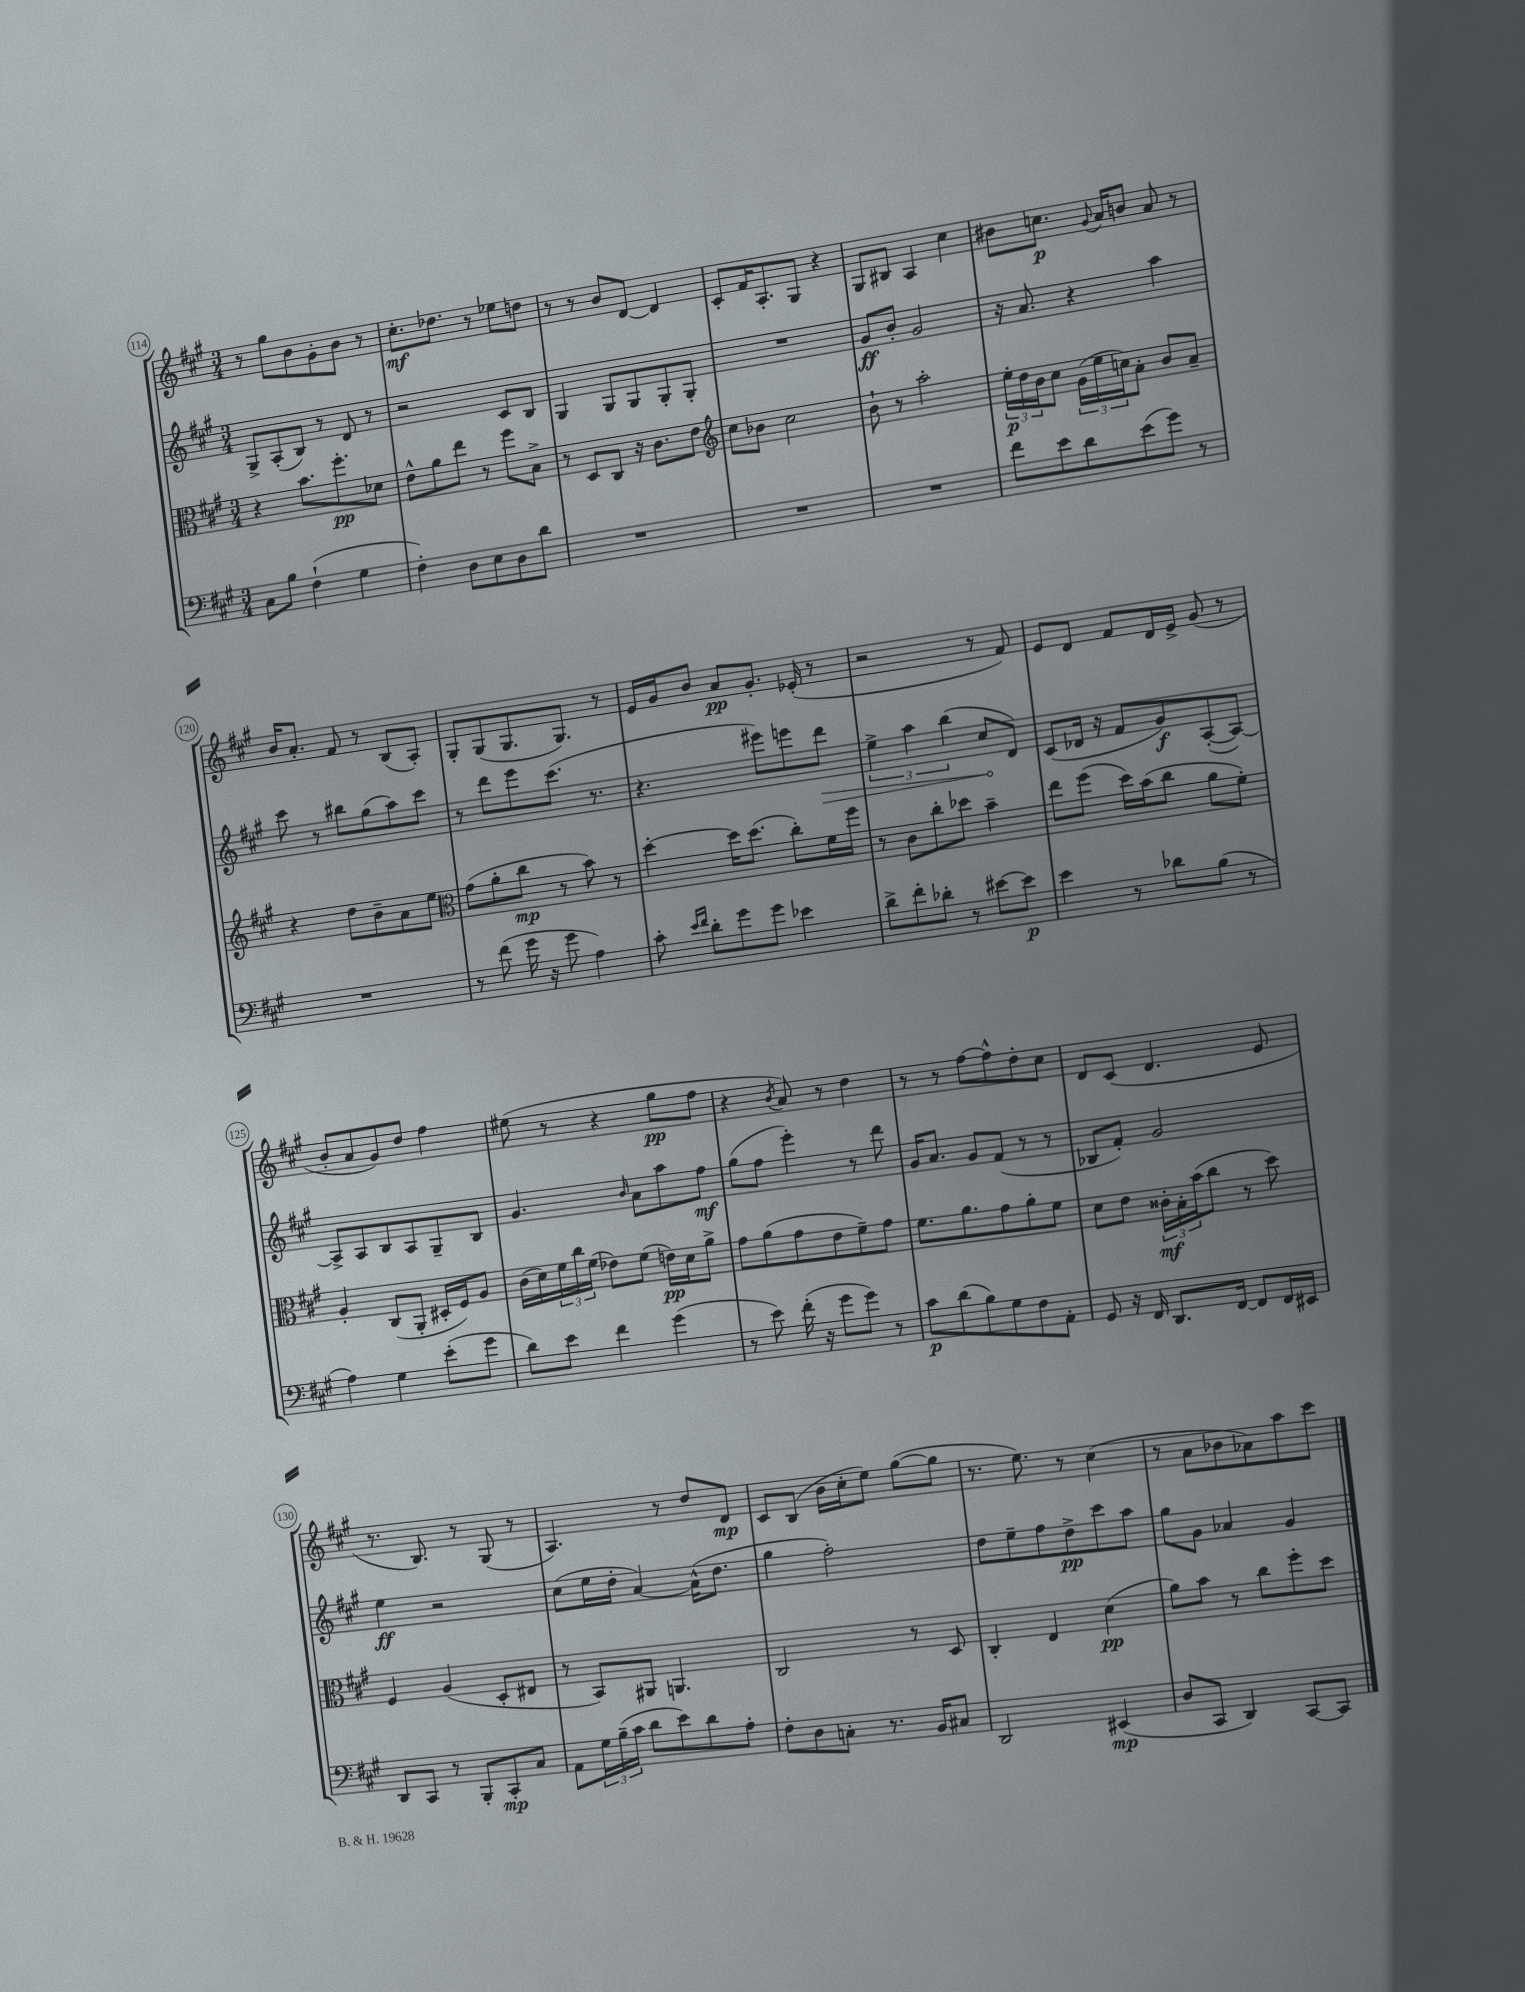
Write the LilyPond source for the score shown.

<<
\new StaffGroup <<
\new Staff = "s0" {
    \clef treble \key a \major \numericTimeSignature \time 3/4
    r8 gis''8 b'8 gis'8-. b'8 r8 |
    cis''8.-.\mf des''8. r8 ees''8 d''8 |
    r8 r8 b'8 d'8~ d'4 |
    cis'8-. fis'16 a8.-. gis8 r4 |
    gis8 bis8 a4 cis''4 |
    bis'8 c''8.\p \appoggiatura { gis'8 } a'16 b'8 a'8 r8 |
    b'16 a'8.-. fis'8 r8 b8( a8-.) |
    gis8-. gis8( gis8. gis8.) r8 |
    e'16 gis'16 b'8 a'8\pp gis'8.-. ees'16-.( r8 |
    r2 r8 fis'8) |
    e'8 d'8 fis'8 d'16 e'16-> gis'8( r8 |
    b'8-. a'8 gis'8) d''8 fis''4 |
    eis''8( r8 r4 gis''8\pp fis''8 |
    r4 \acciaccatura { b'8 } a'8) r8 d''4 |
    r8 r8 fis''8~ fis''8-^ d''8-. cis''8 |
    d'8 cis'8( d'4. e'8 |
    r8. b8.) r8 gis8( r8 |
    a4.) r8 d''8 d'8\mp |
    cis'8 b8( b'16 cis''16-. e''8) gis''8~( gis''8 |
    r8. e''8.) r8 cis''4( |
    r8 a'8 bes'8 aes'8) a''8 cis'''8 \bar "|." |
}
\new Staff = "s1" {
    \clef treble \key a \major \numericTimeSignature \time 3/4
    gis8-> a8-.( b8) r8 d'8 r8 |
    r2 cis'8 b8 |
    gis4 gis8 gis8 gis8-. gis8-. |
    R2. |
    gis'8\ff b'8-. gis'2 |
    r16 a'8. r4 a''4 |
    cis'''8 r8 bis''8 gis''8( a''8) cis'''8 |
    r8 d'''8 e'''8 cis'''8.( r8. |
    r4. eis'''8) e'''8 \once \override Hairpin.circled-tip = ##t d'''8\> |
    \tuplet 3/2 { e''4-> a''4 b''4( } cis''8\! d'8) |
    cis'8( des'16 r16 fis'8 gis'8\f) a8~-.( a8~) |
    a8-> a8 b8 a8 gis8-- b8 |
    gis'4. \grace { b'16 } a'8 a''8 fis''8\mf |
    gis''8( fis''8 e'''4-.) r8 d'''8 |
    gis'16 a'8. gis'8 fis'8( r8 r8 |
    bes8 fis'8-.) gis'2 |
    e''4\ff r2 |
    cis''8( e''16 d''16-. a'4~) a'16-^( d''8. |
    gis''4 fis''2-.) |
    d''8 e''8-- fis''8 d''8->\pp cis'''8 a''8 |
    gis''8 gis'8 aes'4 gis'4 \bar "|." |
}
\new Staff = "s2" {
    \clef alto \key a \major \numericTimeSignature \time 3/4
    r4 b'8. fis''8.-.\pp des'8 |
    e'8-^ a'8 e''8 r8 fis''8 b8-> |
    r8 d8 cis8 r16 cis'8. e'8 |
    \clef treble cis''8 bes'8 cis''2 |
    b'8-! r8 a''2-. |
    \tuplet 3/2 { e''16-.\p d''16 b'16 } cis''8 \tuplet 3/2 { gis'16( e''16 c''16) } a'8-. b'8 a'8-- |
    r4 d''8 b'8-- a'8 e''8 |
    \clef alto gis'8( a'8-. cis''8\mp r8 b'8) r8 |
    d''4~-. d''16 d''8.( cis''8-.) fis'16 fis''16 |
    r8 cis'8 cis''8-. des''8 b'4-- |
    e''8 fis''8( d''16) b'16( cis''8 a'8 fis'8-.) |
    a4-. cis8( a,8-. dis16-. fis16) a8 |
    cis'16( d'16) \tuplet 3/2 { fis'16 cis''16 fis'16( } ees'8) fis'8( e'16\pp) d'16 a'8-> |
    gis'8 a'8( gis'8 e'8 fis'8--) gis'8 |
    fis'8. a'8. gis'8 a'8-. fis'8 |
    d'8 e'8 \tuplet 3/2 { cisis'16-.\mf b16-. b'16( } cis''8 r8 d''8) |
    fis4 a4( d8-. eis8 |
    r8 b,8) ais,8 a,4. |
    cis2 r8 d8 |
    cis4-. e4 d'4\pp( |
    a'8) b'8 r8 cis''8 fis''8-. d''8 \bar "|." |
}
\new Staff = "s3" {
    \clef bass \key a \major \numericTimeSignature \time 3/4
    cis8 b8 fis4-!( gis4 |
    fis4-.) d8 e8 d8 d'8 |
    R2. |
    R2. |
    R2. |
    fis'8 e'8 d'8 e'8( gis'8) r8 |
    R2. |
    r8 fis'8( gis'16 r16 gis'8 a4) |
    cis'8-. \grace { e'16 fis'16 } d'8-. gis'8 gis'8 ees'4 |
    d'8-> fis'8-. des'8-. r8 eis'8~ eis'8\p |
    e'4 r8 des'8 b8( r8 |
    a4) gis4 e'8-.( gis'8 |
    d'8) e'8 fis'4 gis'4( |
    r8 e'8) fis'16-.( r16 gis'8 gis'8) r8 |
    cis'8\p d'8( b8) gis8 fis8 a,8-. |
    gis,8 r16 fis,16 d,8. fis,16~ fis,8 fis,16 eis,16 |
    d,8 cis,8 r8 b,,8-. cis,8-.\mp cis8 |
    a,8 \tuplet 3/2 { gis16 b16--( cis'16 } d'8 e'8) d'8 a8-. |
    fis8-. d8 c8-. r8. b,16 cis8 |
    d,2 eis,4\mp( |
    d8 cis,8 d,4) cis,8~ cis,8 \bar "|." |
}
>>
>>
\layout { \context { \Score currentBarNumber = #114 \override BarNumber.stencil = #(make-stencil-circler 0.1 0.3 ly:text-interface::print) } }
